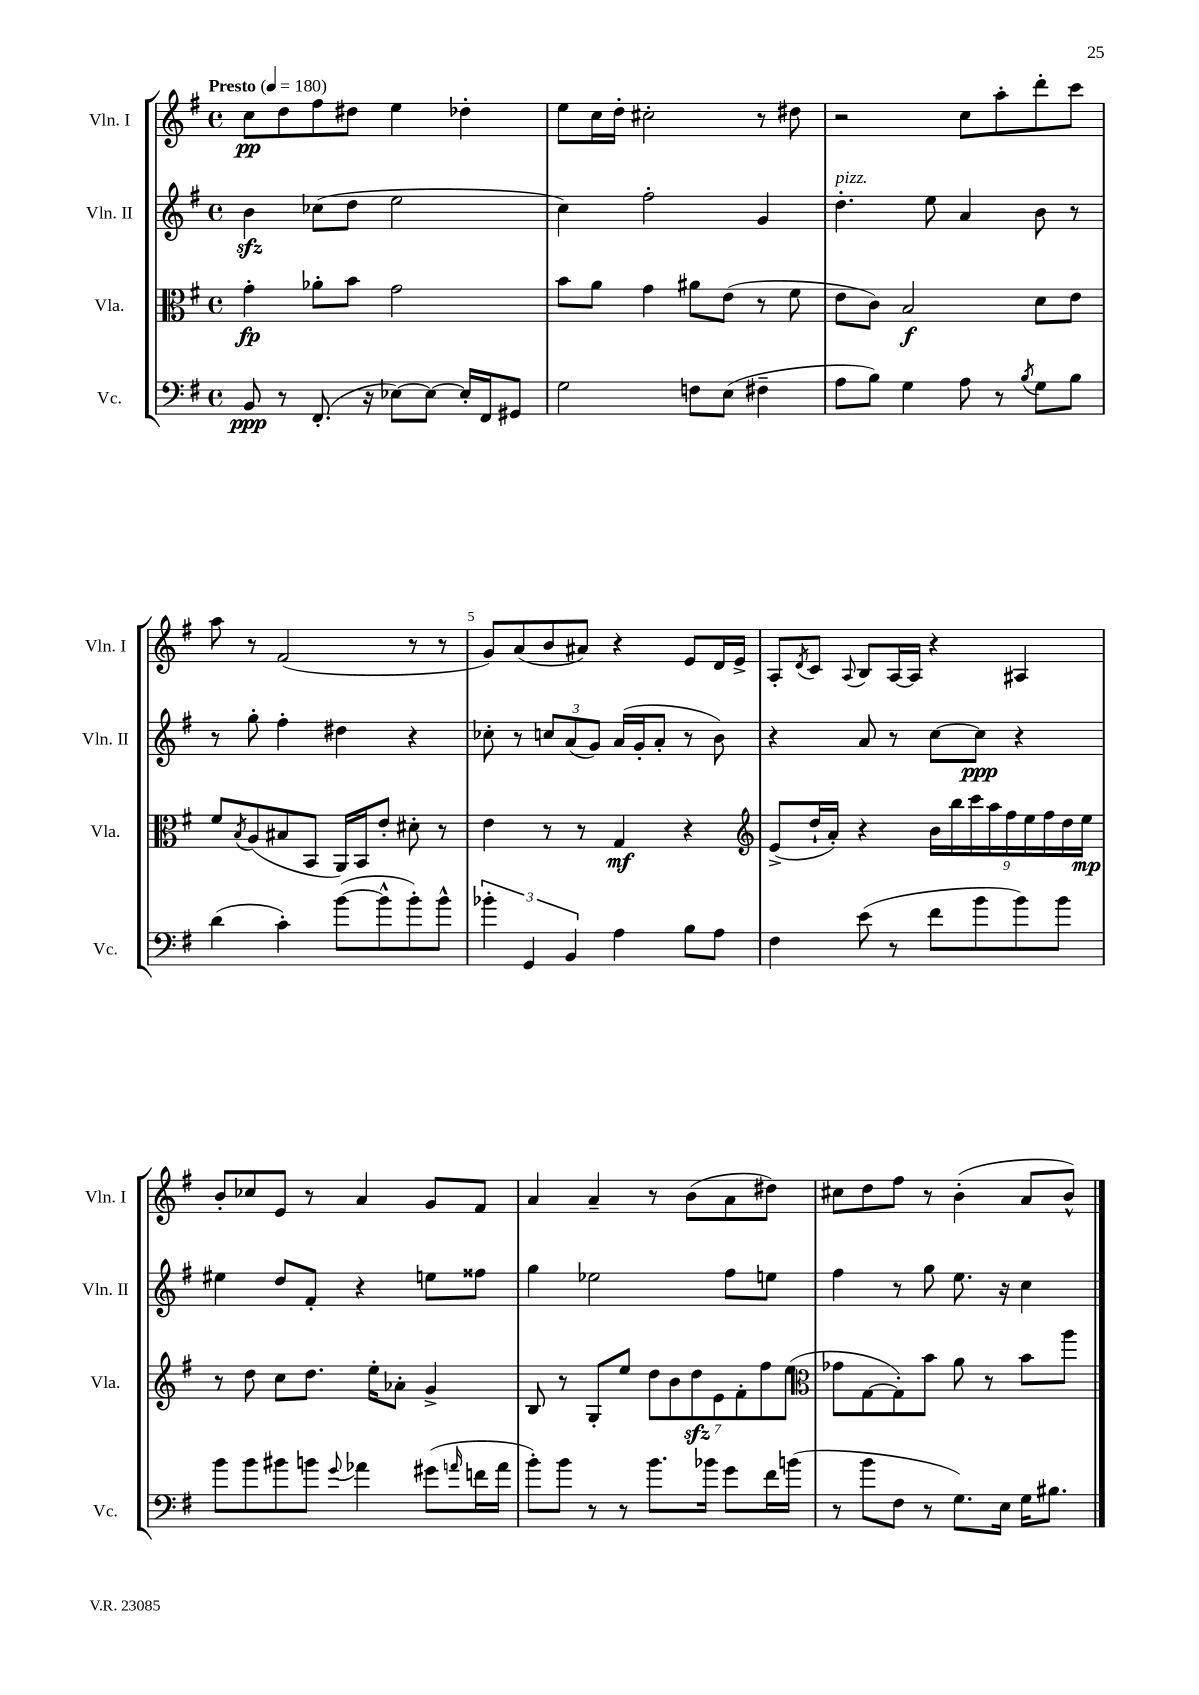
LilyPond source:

<<
\new StaffGroup <<
\new Staff = "s0" \with { instrumentName = "Vln. I" shortInstrumentName = "Vln. I" } {
    \clef treble \key g \major \defaultTimeSignature \time 4/4 \tempo "Presto" 4 = 180
    c''8\pp d''8 fis''8 dis''8 e''4 des''4-. |
    e''8 c''16 d''16-. cis''2-. r8 dis''8 |
    r2 c''8 a''8-. d'''8-. c'''8 |
    a''8 r8 fis'2( r8 r8 |
    g'8) a'8( b'8 ais'8) r4 e'8 d'16 e'16-> |
    a8-. \acciaccatura { d'8 } c'8 \appoggiatura { a8 } b8 a16~ a16 r4 ais4 |
    b'8-. ces''8 e'8 r8 a'4 g'8 fis'8 |
    a'4 a'4-- r8 b'8( a'8 dis''8) |
    cis''8 d''8 fis''8 r8 b'4-.( a'8 b'8-^) \bar "|." |
}
\new Staff = "s1" \with { instrumentName = "Vln. II" shortInstrumentName = "Vln. II" } {
    \clef treble \key g \major \defaultTimeSignature \time 4/4
    b'4\sfz ces''8( d''8 e''2 |
    c''4) fis''2-. g'4 |
    d''4.-.^\markup { \italic "pizz." } e''8 a'4 b'8 r8 |
    r8 g''8-. fis''4-. dis''4 r4 |
    ces''8-. r8 \tuplet 3/2 { c''8 a'8( g'8) } a'16( g'16-. a'8-. r8 b'8) |
    r4 a'8 r8 c''8~ c''8\ppp r4 |
    eis''4 d''8 fis'8-. r4 e''8 fisis''8 |
    g''4 ees''2 fis''8 e''8 |
    fis''4 r8 g''8 e''8. r16 c''4 \bar "|." |
}
\new Staff = "s2" \with { instrumentName = "Vla." shortInstrumentName = "Vla." } {
    \clef alto \key g \major \defaultTimeSignature \time 4/4
    g'4-.\fp aes'8-. b'8 g'2 |
    b'8 a'8 g'4 ais'8 e'8( r8 fis'8 |
    e'8 c'8) b2\f d'8 e'8 |
    fis'8 \acciaccatura { b8 } a8( bis8 b,8 a,16) b,16 e'8-. dis'8-. r8 |
    e'4 r8 r8 g4\mf r4 |
    \clef treble e'8->( d''16-! a'16-.) r4 \tuplet 9/8 { b'16 b''16 c'''16 a''16 fis''16 e''16 fis''16 d''16 e''16\mp } |
    r8 d''8 c''8 d''8. e''16-. aes'8-. g'4-> |
    b8 r8 g8-. e''8 \tuplet 7/4 { d''8 b'8 d''8\sfz e'8 fis'8-. fis''8 e''8( } |
    \clef alto ges'8 g8~ g8-.) b'8 a'8 r8 b'8 a''8 \bar "|." |
}
\new Staff = "s3" \with { instrumentName = "Vc." shortInstrumentName = "Vc." } {
    \clef bass \key g \major \defaultTimeSignature \time 4/4
    b,8\ppp r8 fis,8.-.( r16 ees8~) ees8~ ees16-. fis,16 gis,8 |
    g2 f8 e8( fis4-- |
    a8 b8) g4 a8 r8 \acciaccatura { b8 } g8 b8 |
    d'4( c'4-.) b'8~( b'8-^ b'8-.) b'8-^ |
    \tuplet 3/2 { bes'4-. g,4 b,4 } a4 b8 a8 |
    fis4 e'8( r8 fis'8 b'8 b'8) b'8 |
    b'8 b'8 bis'8 b'8 \appoggiatura { g'8 } aes'4 gis'8( \grace { a'16 } f'16 a'16 |
    b'8-.) b'8 r8 r8 b'8. bes'16 g'8 fis'16 b'16( |
    r8 b'8 fis8 r8 g8.) e16 g16 bis8. \bar "|." |
}
>>
>>
\layout { \context { \Score \override BarNumber.break-visibility = ##(#f #t #t) barNumberVisibility = #(every-nth-bar-number-visible 5) } }
